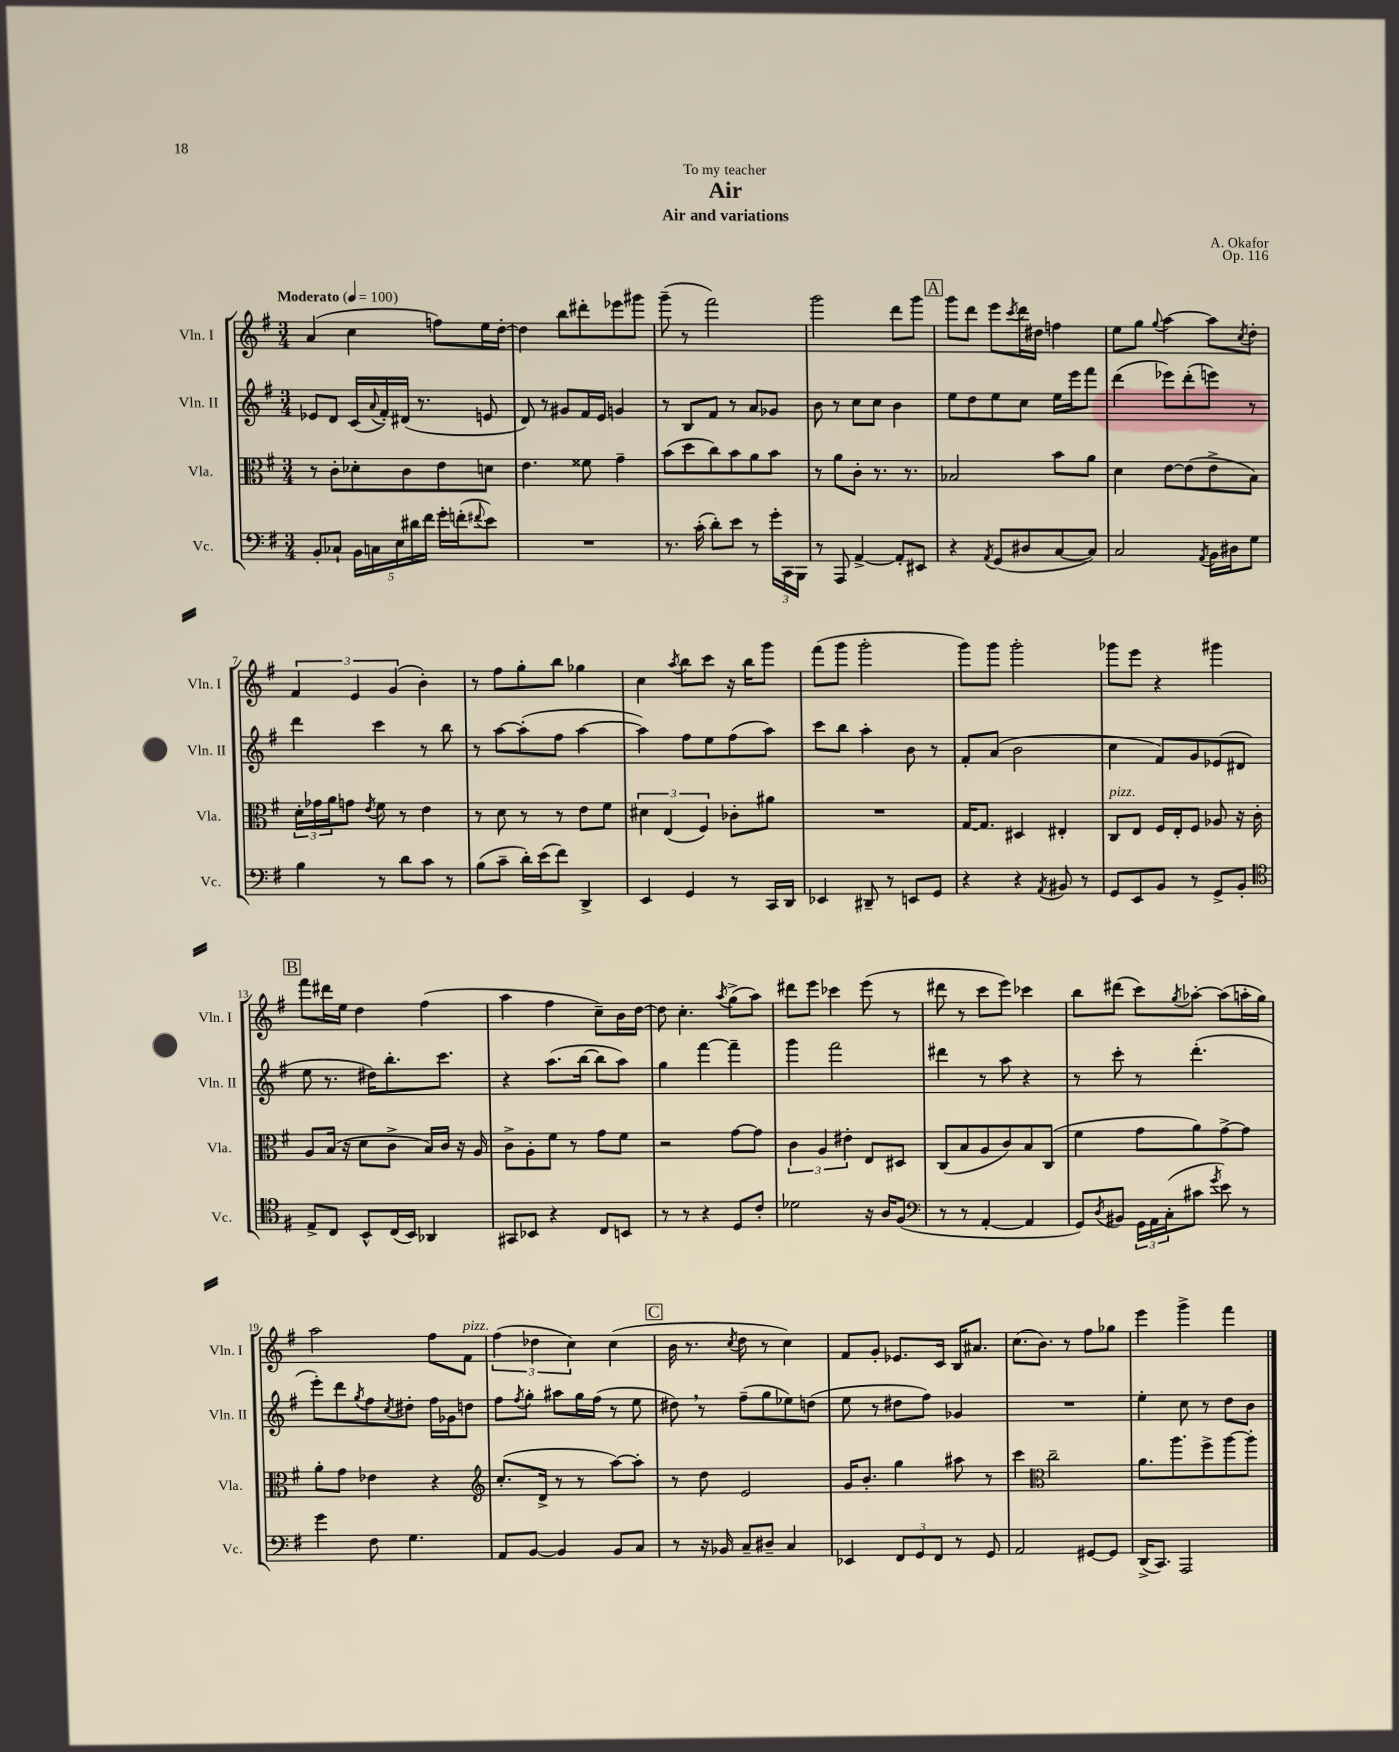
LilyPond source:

\header { title = "Air" composer = "A. Okafor" subtitle = "Air and variations" dedication = "To my teacher" opus = "Op. 116" }
<<
\new StaffGroup <<
\new Staff = "s0" \with { instrumentName = "Vln. I" shortInstrumentName = "Vln. I" } {
    \clef treble \key g \major \numericTimeSignature \time 3/4 \tempo "Moderato" 4 = 100
    a'4( c''4 f''8) e''16 d''16~-. |
    d''4 b''8 dis'''8-. ees'''8 gis'''8 |
    g'''8--( r8 fis'''2) |
    g'''2 d'''8 g'''8 |
    \mark \markup { \box "A" } g'''8 d'''8 e'''8 \acciaccatura { c'''8 } d'''16 dis''16 f''4 |
    e''8 g''8 \appoggiatura { g''8 } a''4~ a''8 \acciaccatura { c''8 } d''8-. |
    \tuplet 3/2 { fis'4 e'4 g'4( } b'4-.) |
    r8 fis''8 g''8-. b''8 ges''4 |
    c''4 \acciaccatura { a''8 } b''8 c'''8 r16 b''16 g'''8 |
    fis'''8( g'''8 g'''2-. |
    g'''8) g'''8 g'''2-. |
    ges'''8 e'''8 r4 gis'''4 |
    \mark \markup { \box "B" } fis'''8 dis'''16 e''16 d''4 fis''4( |
    a''4 fis''4 c''8--) b'16 d''16~ |
    d''8 c''4.-. \acciaccatura { a''8 } g''8->( a''8) |
    dis'''8 e'''8 ces'''4 e'''8( r8 |
    dis'''8 r8 c'''8 e'''8) ces'''4 |
    b''8 dis'''8( c'''8) \acciaccatura { g''8 } aes''8~-. aes''8( a''16-. g''16) |
    a''2 fis''8 fis'8^\markup { \italic "pizz." } |
    \tuplet 3/2 { fis''4( des''4 c''4) } c''4( |
    \mark \markup { \box "C" } b'16 r8. \acciaccatura { c''8 } d''8 r8 c''4) |
    fis'8 g'8-. ees'8. c'16 b16 ais'8. |
    c''8.( b'8.) r8 fis''8 ges''8 |
    e'''4 g'''4-> fis'''4 \bar "|." |
}
\new Staff = "s1" \with { instrumentName = "Vln. II" shortInstrumentName = "Vln. II" } {
    \clef treble \key g \major \numericTimeSignature \time 3/4
    ees'8 d'8 c'16( \appoggiatura { a'8 } fis'16-.) dis'16( r8. e'8 |
    d'8) r8 gis'8 fis'16 e'16 g'4 |
    r8 b8 fis'8 r8 a'8 ges'8 |
    b'8 r8 c''8 c''8 b'4 |
    \mark \markup { \box "A" } e''8 d''8 e''8 c''8 e''16 e'''16 fis'''8 |
    d'''4( ees'''8) d'''8-.( e'''8) r8 |
    d'''4 c'''4 r8 b''8 |
    r8 a''8~ a''8-.( fis''8 a''4~ |
    a''4) fis''8 e''8 fis''8( a''8) |
    c'''8 b''8 a''4-. b'8 r8 |
    fis'8-. a'8( b'2 |
    c''4 fis'8) g'8 ees'8( dis'8 |
    \mark \markup { \box "B" } e''8 r8. dis''16) b''8.-. c'''8. |
    r4 a''8.( b''16~ b''8 a''8) |
    g''4 fis'''4~ fis'''4-- |
    g'''4 fis'''2 |
    dis'''4 r8 a''8 r4 |
    r8 c'''8-. r8 d'''4.-.( |
    e'''8-.) d'''8 \acciaccatura { g''8 } fis''8 \acciaccatura { c''8 } dis''8-. fis''16 ges'16 d''8 |
    fis''8 \acciaccatura { fis''8 } g''8-. ais''8 g''16 fis''16( r8 e''8 |
    \mark \markup { \box "C" } dis''8) \breathe r8 fis''8--( g''8 ees''8) d''8( |
    e''8 r8 dis''8 fis''8) ges'4 |
    R2. |
    e''4-. c''8 r8 d''8 b'8 \bar "|." |
}
\new Staff = "s2" \with { instrumentName = "Vla." shortInstrumentName = "Vla." } {
    \clef alto \key g \major \numericTimeSignature \time 3/4
    r8 c'8-. des'8-. c'8 e'8 d'8 |
    e'4. fisis'8 g'4-- |
    b'8( d''8 c''8) b'8 a'8 b'8 |
    r8 a'8 c'8-. r8. r8. |
    \mark \markup { \box "A" } bes2 b'8 a'8 |
    d'4 e'8~ e'8( e'8-> b8) |
    \tuplet 3/2 { d'16-. ges'16 a'16 } g'8 \acciaccatura { e'8 } fis'8 r8 e'4 |
    r8 d'8 r8 r8 e'8 fis'8 |
    \tuplet 3/2 { dis'4 e4( fis4) } ces'8-. ais'8 |
    R2. |
    g16~ g8. dis4 eis4-. |
    c8^\markup { \italic "pizz." } e8 fis16 e16-. fis8 aes8 r16 c'16-. |
    \mark \markup { \box "B" } a8 b16( r16 d'8 c'8-> b16) c'16 r16 a16 |
    c'8-> a8-. fis'8 r8 g'8 fis'8 |
    r2 g'8~ g'8 |
    \tuplet 3/2 { c'4 a4 eis'4-. } e8 dis8 |
    c8( b8 a8 c'8) b8 c8( |
    fis'4 g'8 a'8) g'8~-> g'8 |
    a'8-. g'8 ees'4 r4 |
    \clef treble c''8.-.( d'16-> r8 r8 a''8~) a''8-. |
    \mark \markup { \box "C" } r8 d''8 e'2 |
    g'16 b'8.-. g''4 ais''8 r8 |
    c'''4 \clef alto c''2-- |
    a'8. a''8. fis''8-> a''8~ a''8-. \bar "|." |
}
\new Staff = "s3" \with { instrumentName = "Vc." shortInstrumentName = "Vc." } {
    \clef bass \key g \major \numericTimeSignature \time 3/4
    b,8-. ces8-! \tuplet 5/4 { b,16 c16 e16 dis'16 fis'16 } g'16-. f'16-.( \appoggiatura { fis'8 } e'8) |
    R2. |
    r8. c'16-.( d'8-.) e'8 r8 \tuplet 3/2 { g'16-. c,16 b,,16 } |
    r8 a,,8 a,4~-> a,8-. eis,8 |
    \mark \markup { \box "A" } r4 \acciaccatura { a,8 } g,8( dis8 c8~ c8) |
    c2 \acciaccatura { a,8 } b,16 dis16 g8 |
    b4 r8 d'8 c'8 r8 |
    b8( c'8-- d'16-.) e'16( fis'8) d,4-> |
    e,4 g,4 r8 c,16 d,16 |
    ees,4 dis,8-- r8 e,8 g,8 |
    r4 r4 \acciaccatura { a,8 } bis,8 r8 |
    g,8 e,8 b,8 r8 g,8-> b,8-. |
    \mark \markup { \box "B" } \clef tenor e8-> c8 b,8-^ c16( b,16) aes,4 |
    gis,8 bes,8 r4 c8 b,8 |
    r8 r8 r4 d8 c'8-. |
    des'2 r16 a16 fis8( |
    \clef bass r8 r8 a,4~-. a,4 |
    g,8) \acciaccatura { d8 } bis,8 \tuplet 3/2 { g,16 a,16 c16-.( } cis'8 \acciaccatura { g'8 } e'8) r8 |
    g'4 fis8 g4. |
    a,8 b,8~ b,4 b,8 c8 |
    \mark \markup { \box "C" } r8 r16 bes,16 c8-- dis8-- c4 |
    ees,4 \tuplet 3/2 { fis,8 g,8 fis,8 } r8 g,8 |
    a,2 gis,8~ gis,8 |
    d,16->( c,8.) a,,2 \bar "|." |
}
>>
>>
